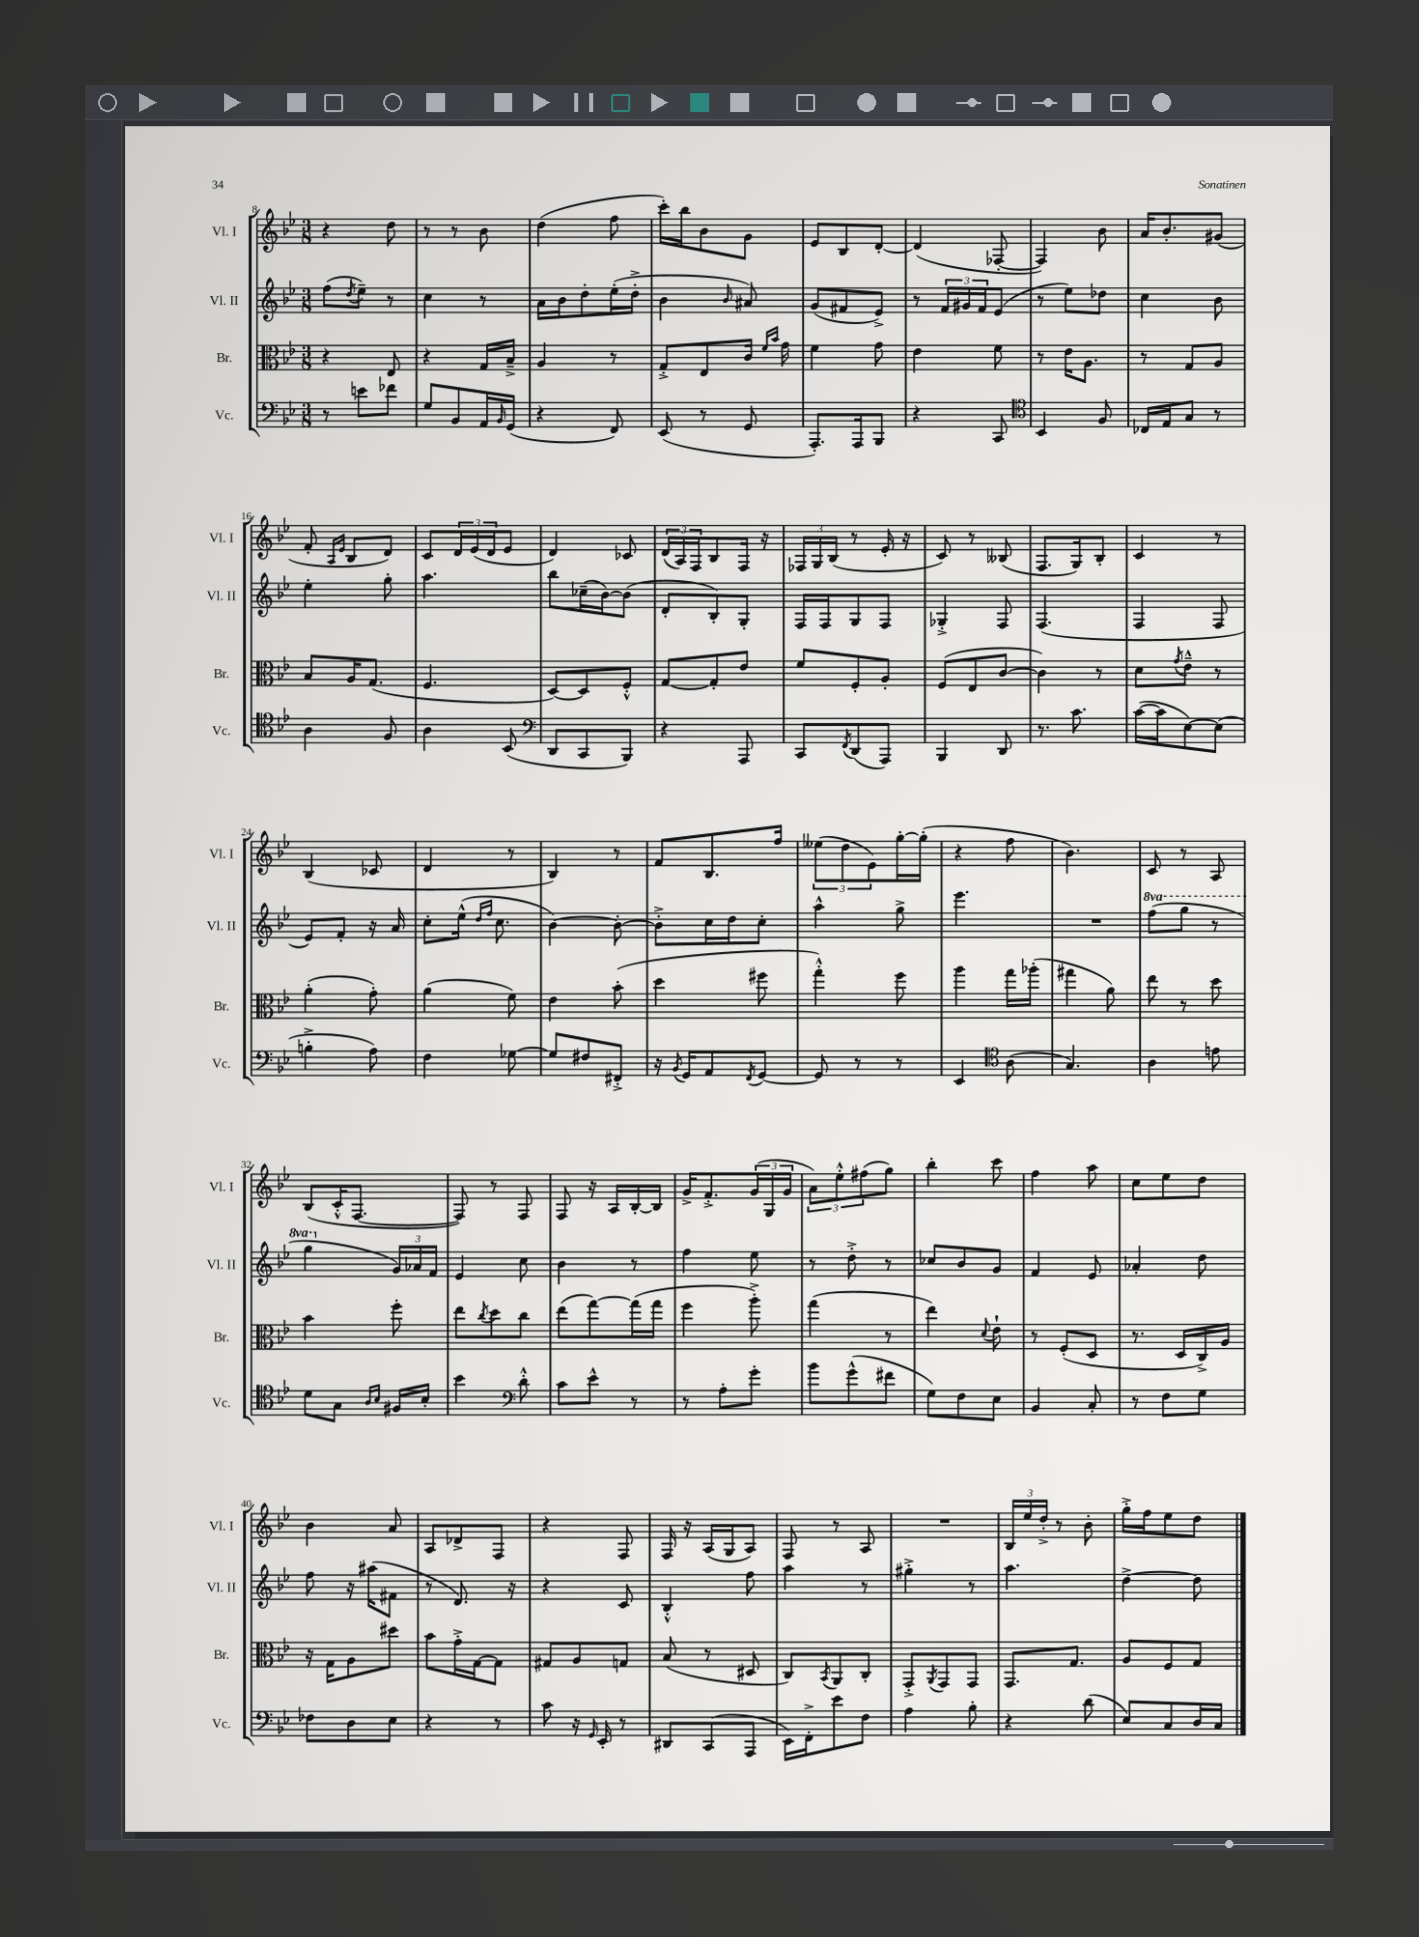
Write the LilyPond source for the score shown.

<<
\new StaffGroup <<
\new Staff = "s0" \with { instrumentName = "Vl. I" shortInstrumentName = "Vl. I" } {
    \clef treble \key bes \major \numericTimeSignature \time 3/8
    r4 d''8 |
    r8 r8 bes'8 |
    d''4( f''8 |
    c'''16-.) bes''16 bes'8 g'8 |
    ees'8 bes8 d'8~-. |
    d'4( fes8~-. |
    fes4) bes'8 |
    a'16 bes'8.-. gis'8( |
    f'8-. \grace { a16 ees'16 } bes8 d'8) |
    c'8 \tuplet 3/2 { d'16 ees'16( d'16 } ees'8 |
    d'4) ces'8 |
    \tuplet 3/2 { d'16( a16) f16 } bes8 f16 r16 |
    \tuplet 3/2 { fes16 g16 bes16( } r8 ees'16-. r16 |
    c'8) r8 beses8( |
    f8. g16) bes8-. |
    c'4 r8 |
    bes4( ces'8 |
    d'4 r8 |
    bes4) r8 |
    f'8 bes8. f''16 |
    \tuplet 3/2 { eeses''8( d''8 ees'8) } g''16~-. g''16-.( |
    r4 f''8 |
    bes'4.) |
    c'8 r8 a8 |
    bes8( c'16-.-^ f8.~ |
    f8) r8 f8 |
    f8 r16 a16 bes16~-. bes16 |
    g'16-> f'8.-.-> \tuplet 3/2 { g'16( g16 g'16 } |
    \tuplet 3/2 { a'8) ees''8-.-^ fis''8( } g''8) |
    bes''4-. c'''8 |
    f''4 a''8 |
    c''8 ees''8 d''8 |
    bes'4 a'8 |
    a8 des'8-> f8 |
    r4 f8 |
    f16 r16 a16( g16 a8) |
    f8 r8 a8 |
    R4. |
    \tuplet 3/2 { bes16 ees''16 d''16-.-> } r8 bes'8-. |
    g''16-.-> f''16 ees''8 d''8 \bar "|." |
}
\new Staff = "s1" \with { instrumentName = "Vl. II" shortInstrumentName = "Vl. II" } {
    \clef treble \key bes \major \numericTimeSignature \time 3/8 \set Staff.ottavationMarkups = #ottavation-simple-ordinals
    f''8( \acciaccatura { d''8 } ees''8--) r8 |
    c''4 r8 |
    a'16 bes'16 d''8-. ees''16-.( d''16-.-> |
    bes'4 \grace { bes'16 } ais'8) |
    g'8( fis'8 ees'8->) |
    r8 \tuplet 3/2 { f'16 gis'16 f'16 } ees'8( |
    r8 ees''8) des''8 |
    c''4 bes'8 |
    ees''4-. g''8-. |
    a''4. |
    bes''8 ces''16--( bes'16~) bes'8( |
    d'8-. bes8-.) g8-. |
    f16 f16 g8 f8 |
    ges4-.-> f8 |
    f4.( |
    f4 f8 |
    ees'8) f'8-. r16 a'16 |
    c''8-. ees''16-^( \grace { d''16 f''16 } c''8. |
    bes'4~) bes'8~-. |
    bes'8-.-> c''16 d''16 c''8-. |
    a''4-^ g''8-> |
    ees'''4. |
    R4. |
    \ottava #1 f'''8( g'''8 r8 |
    g'''4 \ottava #0 \tuplet 3/2 { g'16) aes'16 f'16 } |
    ees'4 c''8 |
    bes'4 r8 |
    f''4 ees''8 |
    r8 d''8-.-> r8 |
    ces''8 bes'8 g'8 |
    f'4 ees'8 |
    aes'4-. d''8 |
    f''8 r16 ais''16( fis'8 |
    r8 d'8.) r16 |
    r4 c'8 |
    bes4-.-^ f''8 |
    a''4 r8 |
    gis''4-.-> r8 |
    a''4. |
    d''4~-> d''8 \bar "|." |
}
\new Staff = "s2" \with { instrumentName = "Br." shortInstrumentName = "Br." } {
    \clef alto \key bes \major \numericTimeSignature \time 3/8
    r4 ees8 |
    r4 g16 bes16---> |
    a4 r8 |
    g8-.-> ees8 c'16 \grace { f'16 bes'16 } g'16 |
    f'4 g'8 |
    ees'4 f'8 |
    r8 ees'16 a8. |
    r8 g8 a8 |
    bes8 a16 g8.( |
    f4. |
    d8~) d8 f8-.-^ |
    g8~ g8-. ees'8 |
    f'8 f8-. a8-. |
    f8( ees8 c'8~ |
    c'4) r8 |
    d'8 \acciaccatura { g'8 } ees'8---^ r8 |
    a'4-.( g'8-.) |
    a'4( f'8) |
    ees'4 bes'8-.( |
    d''4 fis''8 |
    g''4-.-^) f''8 |
    a''4 g''16 aes''16-.( |
    gis''4 a'8) |
    ees''8 r8 d''8 |
    bes'4 f''8-. |
    ees''8 \acciaccatura { c''8 } d''8 c''8 |
    ees''8( g''8~) g''16( g''16 |
    f''4 a''8-.->) |
    g''4( r8 |
    ees''4) \appoggiatura { d'8 } ees'8-! |
    r8 f8-.( d8 |
    r8. d16 c16->) a16 |
    r16 g16 a8 dis''8 |
    bes'8 g'16-.-> g16~ g8 |
    gis8 a8 g8 |
    bes8( r8 dis8 |
    c8) \acciaccatura { bes,8 } a,8 c8-. |
    g,8-.-> \acciaccatura { a,8 } g,8 g,8 |
    g,8. g8. |
    a8 f8 g8 \bar "|." |
}
\new Staff = "s3" \with { instrumentName = "Vc." shortInstrumentName = "Vc." } {
    \clef bass \key bes \major \numericTimeSignature \time 3/8
    r8 e'8 fes'8 |
    g8 bes,8 a,16 \grace { bes,16 } g,16( |
    r4 f,8) |
    ees,8( r8 g,8 |
    a,,8.-.) a,,16 bes,,8 |
    r4 c,8 |
    \clef tenor bes,4 f8 |
    ces16 ees16 g8 r8 |
    a4 f8 |
    a4 bes,8( |
    \clef bass d,8 c,8 bes,,8) |
    r4 a,,8 |
    c,8 \acciaccatura { f,8 } d,8( a,,8) |
    bes,,4 d,8 |
    r8. c'8. |
    c'16~( c'16 ees8~) ees8( |
    b4-.-> a8) |
    f4 ges8~ |
    ges8 fis8 fis,8-.-> |
    r16 \acciaccatura { bes,8 } g,16 a,8 \acciaccatura { f,8 } g,8~ |
    g,8 r8 r8 |
    ees,4 \clef tenor a8( |
    g4.) |
    a4 e'8 |
    d'8 g8 \grace { a16 bes16 } fis16 bes16-. |
    bes'4 \clef bass d'8-.-^ |
    c'8 ees'8-^ r8 |
    r8 a8-. g'8-. |
    bes'8 g'8-^( fis'8 |
    g8) f8 ees8 |
    bes,4 c8-. |
    r8 f8 g8 |
    fes8 d8 ees8 |
    r4 r8 |
    c'8 r16 \grace { g,16 } ees,16-. r8 |
    dis,8 c,8( a,,8 |
    ees,16) f,16-.-> ees'8 f8 |
    a4 bes8-. |
    r4 d'8( |
    ees8) c8 d16 c16 \bar "|." |
}
>>
>>
\layout { \context { \Score currentBarNumber = #8 } }
